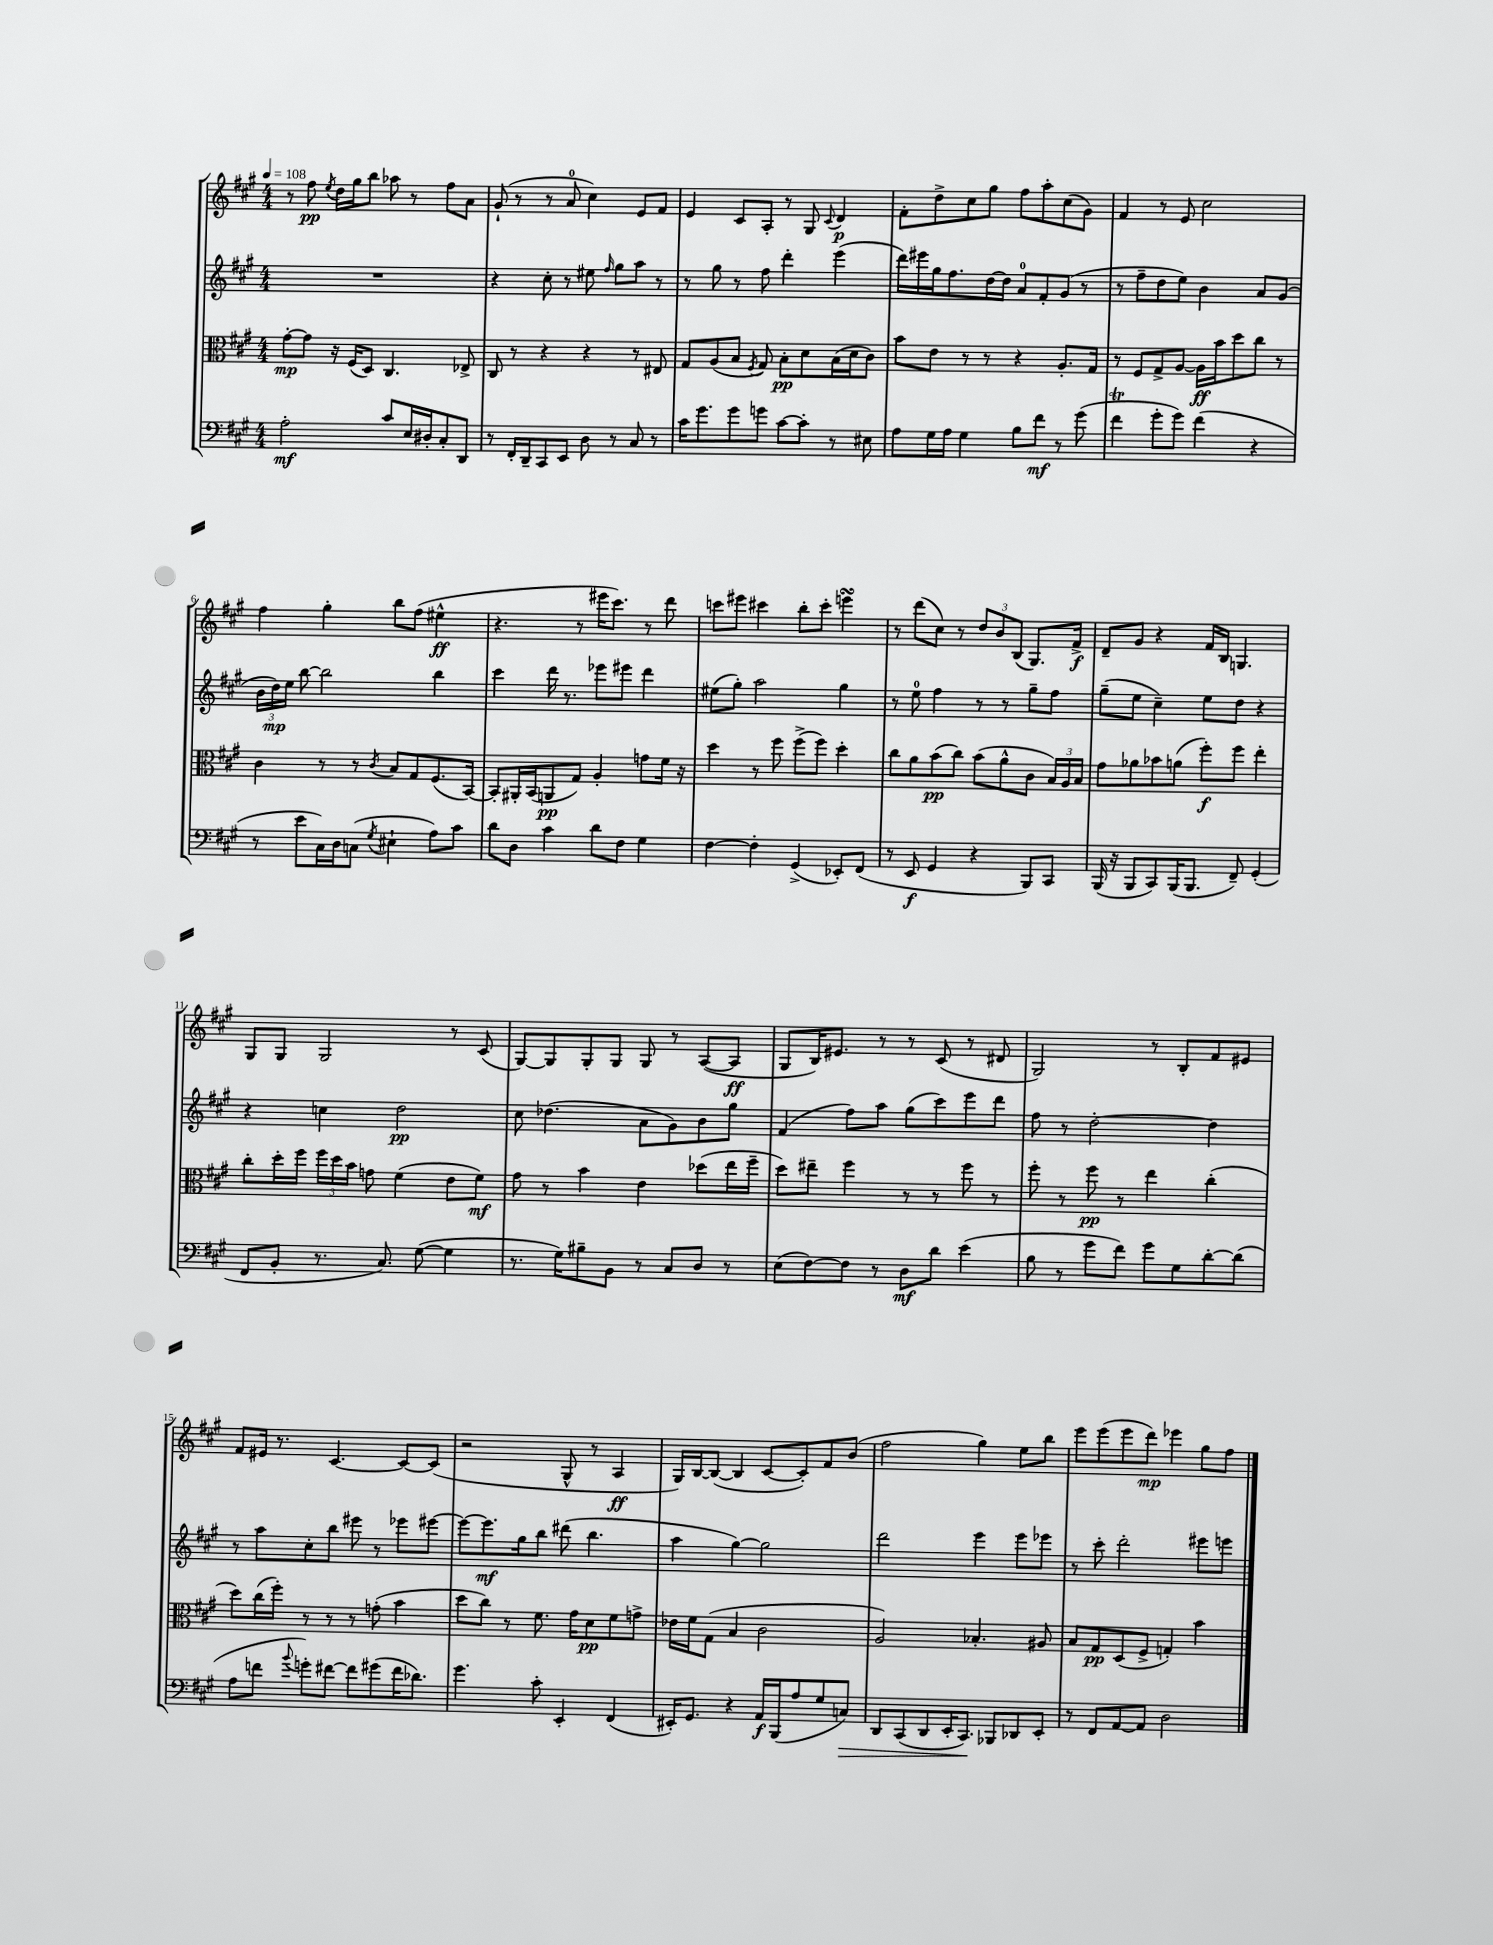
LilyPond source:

<<
\new StaffGroup <<
\new Staff = "s0" {
    \clef treble \key a \major \numericTimeSignature \time 4/4 \tempo 4 = 108
    \autoBeamOff r8 fis''8\pp \acciaccatura { e''8 } d''16[ gis''16 b''8] aes''8 r8 fis''8[ a'8] |
    gis'8-!( r8 r8 a'8-0 cis''4) e'8[ fis'8] |
    e'4 cis'8[ a8]-. r8 gis8 \appoggiatura { cis'8 } d'4\p |
    fis'8[-. d''8-> cis''8 gis''8] fis''8[ a''8-. cis''8( gis'8]) |
    fis'4 r8 e'8 cis''2 |
    fis''4 gis''4-. b''8[ fis''8]( eis''4-^\ff |
    r4. r8 eis'''16[ cis'''8.]) r8 d'''8 |
    c'''8[ eis'''8] cis'''4 b''8[-. cis'''8]-. e'''4\turn |
    r8 d'''8[( cis''8]) r8 \tuplet 3/2 { d''8[ b'8 b8]( } gis8.[) fis'16]->\f |
    d'8[-- gis'8] r4 fis'16[ b16] g4. |
    gis8[ gis8] gis2 r8 cis'8( |
    gis8[~) gis8 gis8-. gis8] gis8 r8 a8[~( a8]\ff |
    gis8[ b16) eis'8.] r8 r8 cis'8( r8 dis'8 |
    gis2) r8 b8[-. fis'8 eis'8] |
    fis'8[ eis'16] r8. cis'4.~ cis'8[~ cis'8]( |
    r2 gis8-^ r8 a4\ff |
    gis16[) b16~ b8]~( b4 cis'8[~ cis'8-.) fis'8 b'8]( |
    fis''2 gis''4) e''8[ b''8] |
    e'''8[ e'''8( e'''8 d'''8]\mp) ees'''4 gis''8[ fis''8] \bar "|." |
}
\new Staff = "s1" {
    \clef treble \key a \major \numericTimeSignature \time 4/4
    \autoBeamOff R1 |
    r4 cis''8-. r8 eis''8 \grace { fis''16 } gis''8[ a''8] r8 |
    r8 gis''8 r8 fis''8 d'''4-. e'''4( |
    d'''16[) eis'''16 gis''16 fis''8. d''16~ d''16] a'8[-0 fis'8-. gis'8]( r8 |
    r8 fis''8[-- d''8 e''8]) b'4 a'8[ gis'8]( |
    \tuplet 3/2 { b'16[ d''16\mp) e''16] } b''8~ b''2 b''4 |
    cis'''4 d'''16 r8. ees'''8[ eis'''8] d'''4 |
    eis''8[( gis''8]-.) a''2 gis''4 |
    r8 e''8-0 fis''4 r8 r8 gis''8[-- fis''8] |
    gis''8[--( e''8] cis''4--) e''8[ d''8] r4 |
    r4 c''4 d''2\pp |
    cis''8 des''4.( a'8[ gis'8) b'8 gis''8] |
    fis'4( fis''8[) a''8] gis''8[( cis'''8) e'''8 d'''8] |
    fis''8 r8 d''2~-. d''4 |
    r8 a''8[ cis''8-. b''8] eis'''8 r8 ees'''8[ eis'''8]~ |
    eis'''8[~ eis'''8.\mf gis''16 b''8] dis'''8( b''4. |
    a''4 gis''4~) gis''2 |
    d'''2 e'''4 e'''8[ ees'''8] |
    r8 cis'''8-. d'''2-. eis'''8[ e'''8] \bar "|." |
}
\new Staff = "s2" {
    \clef alto \key a \major \numericTimeSignature \time 4/4
    \autoBeamOff gis'8[~-.\mp gis'8] r16 fis16[( d8]) cis4. ees8-> |
    cis8 r8 r4 r4 r8 eis8 |
    gis8[ a8( b8] \acciaccatura { fis8 } gis8) b8[-.\pp d'8 b16( d'16 cis'8]) |
    b'8[ e'8] r8 r8 r4 a8.[-. gis16] |
    r8 fis8[ gis8-> a8]~ a16[\ff b'16 d''8 cis''8] r8 |
    cis'4 r8 r8 \acciaccatura { cis'8 } b8[ gis8 fis8.( b,16]~) |
    b,8[-. ais,16-. b,16( a,8\pp gis8]) a4-. g'8[ fis'16] r16 |
    d''4 r8 fis''8 fis''8[->( fis''8]) d''4-. |
    cis''8[ a'8 b'8\pp( cis''8]) b'8[( a'8-^ cis'8] \tuplet 3/2 { b16[) a16 b16] } |
    gis'8[ aes'8 bes'8 a'8]( fis''8[-.\f) fis''8] e''4-. |
    cis''8[-. d''16-. fis''16] \tuplet 3/2 { fis''16[ d''16 b'16] } g'8 fis'4( e'8[ fis'8]\mf) |
    gis'8 r8 b'4 e'4 des''8[( e''16 fis''16]-- |
    d''8[) eis''8]-- fis''4 r8 r8 fis''8 r8 |
    fis''8-. r8 fis''8\pp r8 e''4 cis''4-.( |
    d''8[) cis''16( fis''16]-.) r8 r8 r8 g'8-.( b'4 |
    d''8[ cis''8]) r8 fis'8. gis'16[ d'8\pp fis'8 g'8]-> |
    ees'16[ fis'16 gis8]( b4 cis'2 |
    a2) bes4.-. ais8 |
    b8[ gis8\pp d8( fis8]-> g4-.) b'4 \bar "|." |
}
\new Staff = "s3" {
    \clef bass \key a \major \numericTimeSignature \time 4/4
    \autoBeamOff a2-.\mf cis'8[ e16 dis16-. cis8-. d,8] |
    r8 fis,16[-. d,16-- cis,8 e,8] d8 r8 cis8 r8 |
    cis'16[ gis'8. gis'8 g'8] cis'8[~ cis'8]-. r8 eis8 |
    a8[ gis16 a16] gis4 b8[ fis'8]\mf r8 gis'8( |
    fis'4\trill gis'8[-. gis'8]) fis'4( r4 |
    r8 e'8[ cis16) d16 c8]( \acciaccatura { gis8 } eis4-! a8[) cis'8] |
    d'8[ d8] cis'4 d'8[ fis8] gis4 |
    fis4~ fis4-. gis,4->( ees,8[-.) fis,8]( |
    r8 e,8\f gis,4 r4 b,,8[) cis,8] |
    b,,16( r16 b,,8[ cis,8) b,,16( b,,8.] fis,8--) gis,4-.( |
    fis,8[ b,8]-. r8. cis8.) gis8~( gis4 |
    r8. gis16[) bis8-- b,8] r8 cis8[ d8] r8 |
    e8[( fis8~) fis8] r8 d8[\mf d'8] e'4( |
    b8 r8 gis'8[ fis'8]) gis'8[ gis8 d'8~-. d'8]( |
    a8[ f'8] \appoggiatura { b'8 } g'8[-.) fis'8]~ fis'8[ gis'8( fis'16 des'8.]) |
    gis'4. cis'8-. e,4-. fis,4( |
    eis,16[-.) gis,8.] r4 a,16[\f b,,16( a8 gis8 c8]\>) |
    d,8[ cis,8( d,8 e,16-. cis,8.]\!) bes,,8[ des,8 e,8]-. |
    r8 fis,8[ a,8~ a,8] d2 \bar "|." |
}
>>
>>
